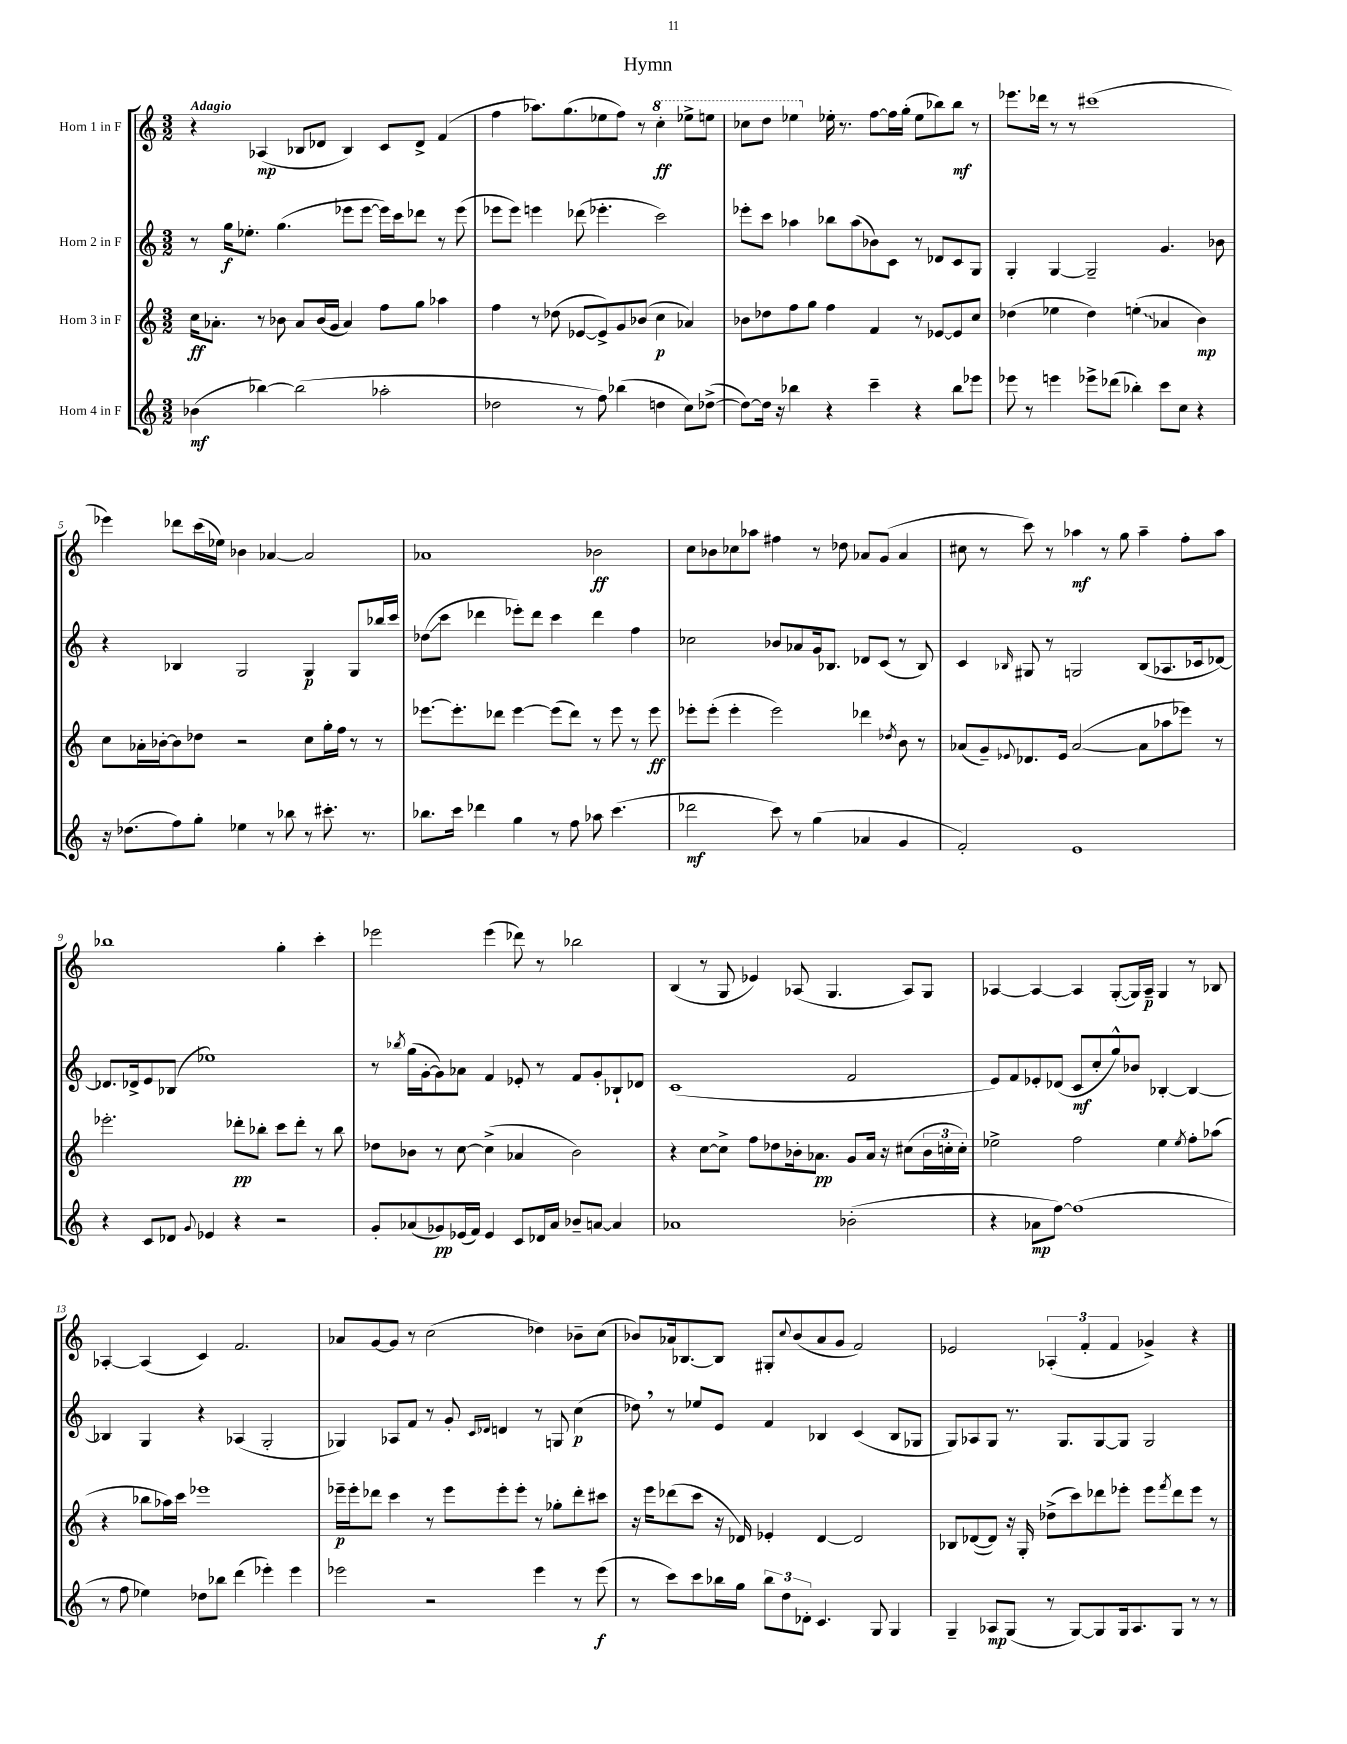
\header { title = "Hymn" }
<<
\new StaffGroup <<
\new Staff = "s0" \with { instrumentName = "Horn 1 in F" } {
    \clef treble \key c \major \numericTimeSignature \time 3/2 \tempo "Adagio"
    r4 aes4\mp( bes8 des'8 bes4) c'8 des'8-> f'4( |
    f''4 aes''8.) g''8.( ees''8 f''8) r8 \ottava #1 c'''4-.\ff ees'''8-> e'''8 |
    ces'''8 d'''8 ees'''4 \ottava #0 ees''16-. r8. f''8~ f''16 g''16-.( ees''8 bes''8) bes''8\mf r8 |
    ees'''8. des'''16 r8 r8 cis'''1( |
    ees'''4) des'''8 c'''16( ees''16) bes'4 aes'4~ aes'2 |
    aes'1 bes'2\ff |
    c''8 bes'8 ces''8 aes''8 fis''4 r8 des''8 aes'8 g'8( aes'4 |
    cis''8 r8 c'''8) r8 aes''4\mf r8 g''8 aes''4-- f''8-. aes''8 |
    bes''1 g''4-. c'''4-. |
    ees'''2 ees'''4( des'''8) r8 bes''2 |
    b4( r8 g8 ees'4) aes8( g4. aes8) g8 |
    aes4~ aes4~ aes4 g8~-.( g16) aes16--\p g4 r8 bes8 |
    aes4~-. aes4( c'4) f'2. |
    aes'8 g'8~ g'8 r8 c''2( des''4) bes'8-- c''8( |
    bes'8) aes'16 bes8.~ bes8 gis8-. \appoggiatura { c''8 } bes'8( aes'8 g'8 f'2) |
    ees'2 \tuplet 3/2 { aes4-.( f'4-. f'4 } ges'4->) r4 \bar "|." |
}
\new Staff = "s1" \with { instrumentName = "Horn 2 in F" } {
    \clef treble \key c \major \numericTimeSignature \time 3/2
    r8 g''16\f ees''8.-. g''4.( ees'''8 ees'''8~ ees'''16) c'''16 des'''8 r8 ees'''8( |
    ees'''8 ees'''8) e'''4 des'''8( ees'''4.-. c'''2) |
    ees'''8-. c'''8 aes''4 bes''8 aes''8( bes'8) c'8 r8 des'8 c'8 g8 |
    g4-. g4~ g2-- g'4. bes'8 |
    r4 bes4 g2 g4\p g8 bes''16 c'''16 |
    des''8\glissando( c'''8 des'''4 ees'''8-.) des'''8 c'''4 des'''4 f''4 |
    ces''2 bes'8 aes'8 g'16 bes8. des'8 c'8( r8 bes8) |
    c'4 \grace { bes16 } gis8 r8 g2 bes8( aes8. ces'16 des'8~) |
    des'8. des'16-> e'8 bes8( ees''1) |
    r8 \acciaccatura { bes''8 } g''16( g'16~-. g'8) aes'8 f'4 ees'8-. r8 f'8 g'8-. bes8-! des'8 |
    c'1( f'2 |
    e'8) f'8 ees'8-. des'8( c'8\mf c''8-. g''8-^) bes'8 bes4~-. bes4~ |
    bes4 g4 r4 aes4( g2-. |
    ges4) aes8 f'8 r8 g'8-. \grace { c'16 des'16 } d'4 r8 g8 c''4\p( |
    des''8) \breathe r8 ees''8 e'8 f'4 bes4 c'4( bes8 ges8 |
    g8) aes8 g8 r8. g8. g8~ g8 g2 \bar "|." |
}
\new Staff = "s2" \with { instrumentName = "Horn 3 in F" } {
    \clef treble \key c \major \numericTimeSignature \time 3/2
    c''16\ff aes'8.-. r8 bes'8 aes'8 bes'16( g'16 aes'4) f''8 g''8 aes''4 |
    f''4 r8 des''8( ees'8~ ees'8->) g'8 bes'8( c''4\p aes'4) |
    bes'8 des''8 f''8 g''8 f''4 f'4 r8 ees'8~ ees'8 c''8 |
    des''4( ees''4 des''4) \once \override Glissando.style = #'zigzag e''4-.\glissando( aes'4 b'4\mp) |
    c''8 aes'16-. bes'16~-. bes'8 des''8 r2 c''8 g''16-. f''16 r8 r8 |
    ees'''8.~ ees'''8.-. des'''8 ees'''4~ ees'''8( des'''8) r8 ees'''8 r8 ees'''8\ff |
    ees'''8-. ees'''8-.( ees'''4-. ees'''2) des'''4 \acciaccatura { des''8 } b'8 r8 |
    aes'8( g'8--) \appoggiatura { ees'8 } des'8. ees'16 aes'2~( aes'8 aes''8 ees'''8) r8 |
    ees'''2.-. des'''8-.\pp bes''8-. c'''8 des'''8-. r8 bes''8 |
    des''8 bes'8 r8 c''8~ c''4->( aes'4 bes'2) |
    r4 c''8~ c''8-> f''8 des''8 bes'16-. aes'8.\pp g'8 aes'16 r16 cis''8( \tuplet 3/2 { bes'16 c''16-. c''16-.) } |
    ees''2-> f''2 ees''4 \acciaccatura { ees''8 } f''8-. aes''8( |
    r4 bes''8 aes''16) c'''16 ees'''1 |
    ees'''16--\p ees'''16-. des'''8 c'''4 r8 ees'''8 ees'''8-. ees'''8-. r8 ges''8-. des'''8-. cis'''8 |
    r16 e'''16 des'''8( c'''8 r16 des'16) ees'4-. des'4~ des'2 |
    bes8 des'8~( des'8) r16 g16-. des''8->( c'''8) des'''8 ees'''8-. ees'''8 \acciaccatura { f'''8 } des'''8 ees'''8 r8 \bar "|." |
}
\new Staff = "s3" \with { instrumentName = "Horn 4 in F" } {
    \clef treble \key c \major \numericTimeSignature \time 3/2
    bes'4\mf( bes''4~) bes''2( aes''2-. |
    des''2 r8 f''8) bes''4( d''4 c''8) des''8~->( |
    des''8~) des''16 r16 bes''4 r4 c'''4-- r4 bes''8 ees'''8 |
    ees'''8 r8 e'''4 ees'''8-> des'''8( bes''4-.) c'''8 c''8 r4 |
    r16 des''8.( f''8) g''8-. ees''4 r8 bes''8 r8 cis'''8.-. r8. |
    bes''8. c'''16 des'''4 g''4 r8 f''8 aes''8 c'''4.( |
    des'''2\mf c'''8) r8 g''4( aes'4 g'4 |
    f'2-.) e'1 |
    r4 c'8 des'8 \appoggiatura { g'8 } ees'4 r4 r2 |
    g'8-. aes'8( ges'8\pp) ees'16( f'16) ees'4 c'8 des'16 aes'16 bes'8-- a'8~ a'4 |
    aes'1 bes'2-.( |
    r4 aes'8\mp f''8~) f''1( |
    r8 f''8 ees''4) des''8 bes''8 d'''4( ees'''4-.) ees'''4 |
    ees'''2 r2 ees'''4 r8 ees'''8\f( |
    r8 c'''8) c'''8 bes''16 g''16 \tuplet 3/2 { bes''8 d''8 des'8-. } c'4. g8 g4 |
    g4-- aes8\mp g8( r8 g8~) g8 g16 aes8. g8 r8 r8 \bar "|." |
}
>>
>>
